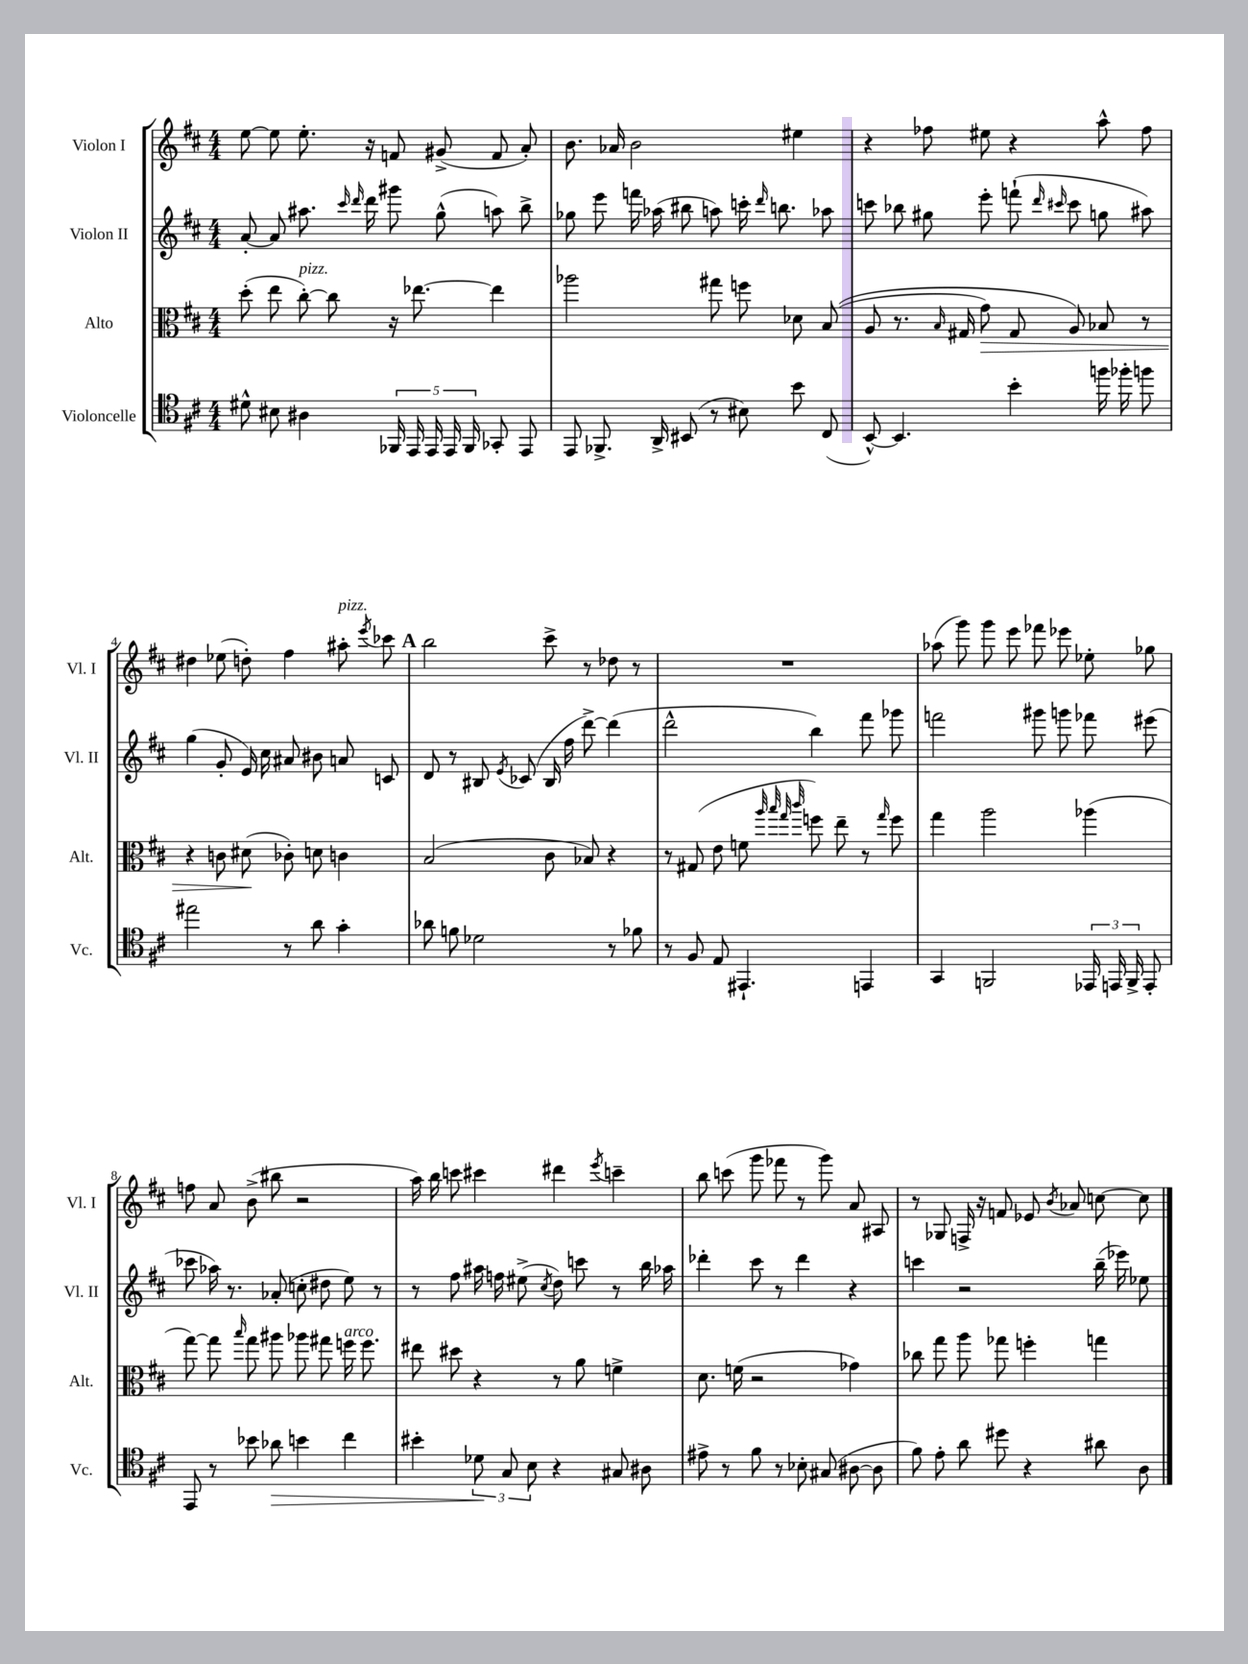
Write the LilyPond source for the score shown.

<<
\new StaffGroup <<
\new Staff = "s0" \with { instrumentName = "Violon I" shortInstrumentName = "Vl. I" } {
    \clef treble \key d \major \numericTimeSignature \time 4/4
    \autoBeamOff e''8~ e''8 e''8.-. r16 f'8 gis'8->( f'8 a'8-.) |
    b'8. aes'16 b'2 eis''4 |
    r4 fes''8 eis''8 r4 a''8-^ fes''8 |
    dis''4 ees''8( d''8-.) fis''4 ais''8-.^\markup { \italic "pizz." } \acciaccatura { e'''8 } ces'''8 |
    \mark \markup { \bold "A" } b''2 cis'''8-> r8 des''8 r8 |
    R1 |
    aes''8( g'''8) g'''8 e'''8 fes'''8 ees'''8 ees''8-. ges''8 |
    f''8 a'8 b'8->( bis''8 r2 |
    a''16) b''16 c'''8 cis'''4 dis'''4 \acciaccatura { e'''8 } c'''4-- |
    b''8 c'''8( g'''8 fes'''8 r8 g'''8) a'8 ais8 |
    r8 ges8 f16-> r16 f'8 ees'8 \acciaccatura { b'8 } aes'8 c''8~ c''8 \bar "|." |
}
\new Staff = "s1" \with { instrumentName = "Violon II" shortInstrumentName = "Vl. II" } {
    \clef treble \key d \major \numericTimeSignature \time 4/4
    \autoBeamOff a'8~-. a'8 ais''8. \grace { cis'''16 d'''16 } d'''16 gis'''8 g''8-^( a''8) b''8-> |
    ges''8 e'''8 f'''16 aes''16( bis''8 a''8) c'''16-. \grace { d'''16 } b''8. aes''8 |
    c'''8 bes''8 gis''8 e'''8-. f'''8-!( \grace { d'''16 cis'''16 } cis'''8 g''8 ais''8) |
    g''4( g'8-. e'16) cis''16 ais'8 bis'8 a'8 c'8 |
    \mark \markup { \bold "A" } d'8 r8 bis8 \acciaccatura { e'8 } ces'8( bis16 fis''16 d'''8~->) d'''4( |
    d'''2-^ b''4) fis'''8 ges'''8 |
    f'''2 gis'''8 g'''8 fes'''8 eis'''8( |
    ces'''8 aes''16) r8. aes'8-.( c''8-. dis''8 e''8) r8 |
    r8 fis''8 ais''16 f''16 eis''8->( \acciaccatura { cis''8 } d''8) c'''8 r8 b''16 aes''16 |
    des'''4-. cis'''8 r8 des'''4 r4 |
    c'''4 r2 b''16--( ees'''16) ees''8 \bar "|." |
}
\new Staff = "s2" \with { instrumentName = "Alto" shortInstrumentName = "Alt." } {
    \clef alto \key d \major \numericTimeSignature \time 4/4
    \autoBeamOff d''8-.( e''8 cis''8~-.^\markup { \italic "pizz." }) cis''8 r16 ees''8.~ ees''4 |
    aes''2 gis''8 f''8 des'8 b8(\( |
    a8 r8. \grace { b16 } gis16 g'8\>) gis8 a8\) bes8 r8 |
    r4 c'8 dis'8\!( ces'8-.) d'8 c'4 |
    \mark \markup { \bold "A" } b2( cis'8 bes8) r4 |
    r8 gis8( e'8 f'8 \grace { a''32 b''32 g''32 cis'''32 } f''8) e''8-- r8 \grace { g''16 } f''8 |
    g''4 a''2 aes''4( |
    g''8~) g''8 \grace { b''16 } g''8 ais''8 aes''8 gis''8 f''16^\markup { \italic "arco" } f''8. |
    eis''8 dis''8 r4 r8 a'8 f'4-> |
    d'8. f'16( r2 ges'4) |
    ces''8 g''8 a''8 ges''8 f''4-. g''4 \bar "|." |
}
\new Staff = "s3" \with { instrumentName = "Violoncelle" shortInstrumentName = "Vc." } {
    \clef tenor \key d \major \numericTimeSignature \time 4/4
    \autoBeamOff dis'8-^ bis8 ais4 \tuplet 5/4 { fes,16 e,16 e,16 e,16 fes,16 } ges,8-. e,8 |
    e,8 fes,8.-> a,16-> bis,8( r8 bis8) b'8 cis8( |
    b,8~-^) b,4. b'4-. f''16 fes''16-. f''8 |
    eis''2 r8 a'8 g'4-. |
    \mark \markup { \bold "A" } aes'8 f'8 des'2 r8 fes'8 |
    r8 fis8 e8 eis,4.-! e,4 |
    g,4 f,2 \tuplet 3/2 { ees,16 e,16 f,16-> } e,8-. |
    e,8 r8 bes'8 aes'8\> b'4 cis''4 |
    bis'4-. \tuplet 3/2 { des'8\! g8 b8 } r4 gis8 ais8 |
    eis'8-> r8 fis'8 r8 bes8-. gis8( ais8~ ais8 |
    fis'8) e'8-. a'8 dis''8 r4 ais'8 a8 \bar "|." |
}
>>
>>
